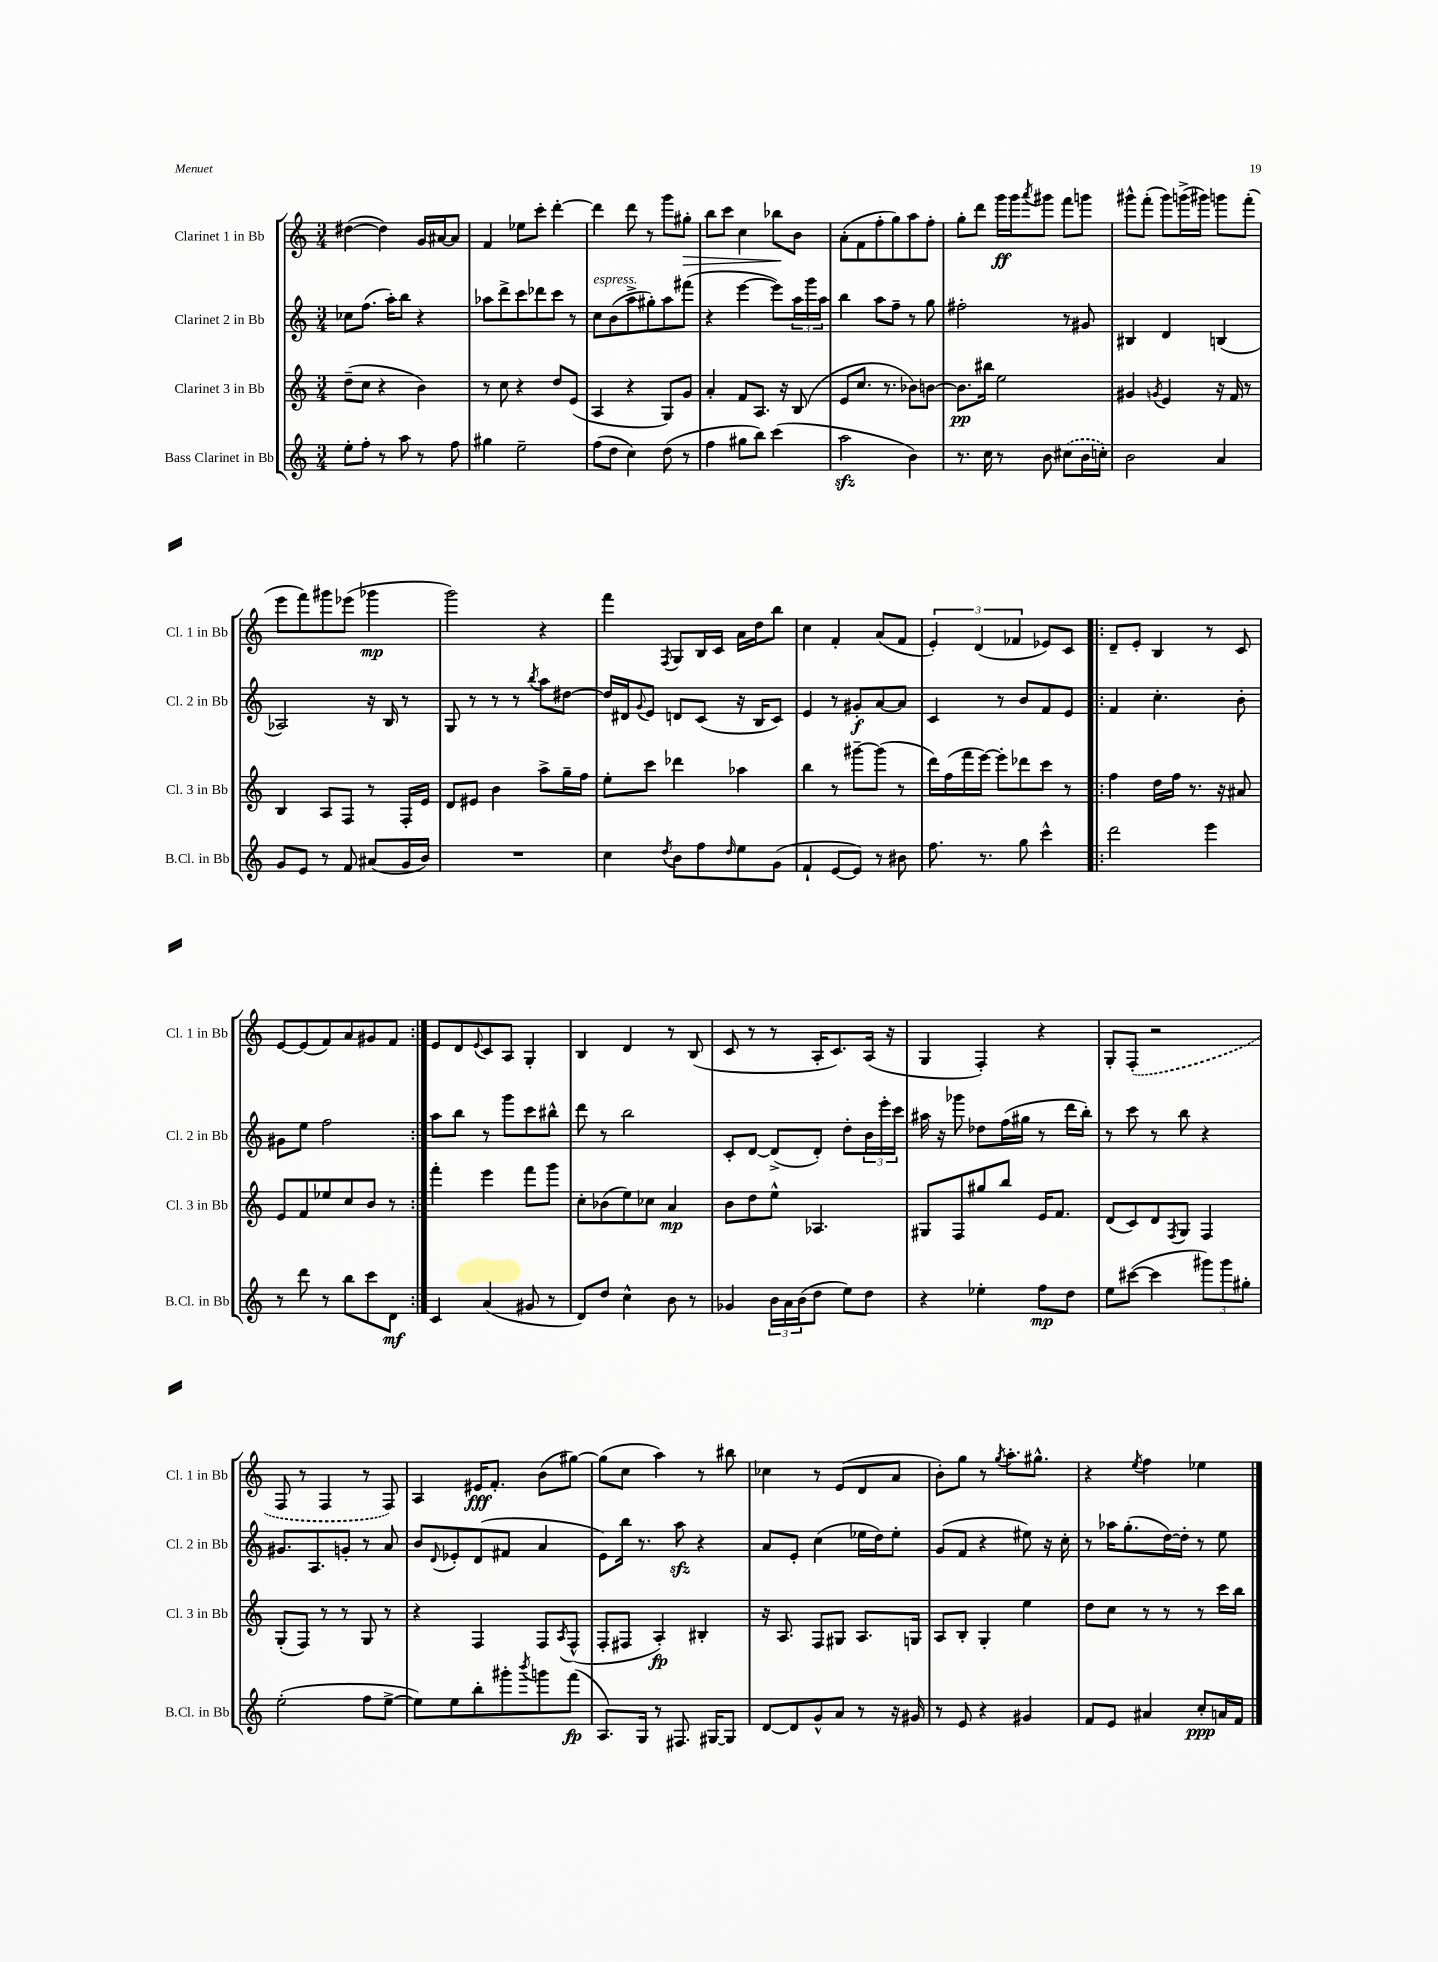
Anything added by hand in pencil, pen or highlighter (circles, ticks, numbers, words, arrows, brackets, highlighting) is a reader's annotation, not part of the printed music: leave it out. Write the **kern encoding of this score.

**kern	**kern	**kern	**kern
*staff4	*staff3	*staff2	*staff1
*clefG2	*clefG2	*clefG2	*clefG2
*k[]	*k[]	*k[]	*k[]
*M3/4	*M3/4	*M3/4	*M3/4
8ee'\L	(8dd~\L	8cc-\L	([4dd#\
8ff'\J	8cc\J	(8.ff\J	.
8r	4r	.	4dd#\])
.	.	16aa'\LK)	.
8aa\	.	8bb\J	.
8r	4b\)	4r	16g/LL
.	.	.	[16a#/J
8ff\	.	.	8a#/]J
=	=	=	=
4gg#\	8r	8aa-\L	4f/
.	8cc\	8ddd^\	.
2ee~\	4r	8ccc\	8ee-\L
.	.	8ddd-\	8ccc'\J
.	8dd/L	8ccc\J	[4ddd'\
.	(8e/J	8r	.
=	=	=	=
(8ff\L	4A/	8cc\L	4ddd\]
8dd\J	.	(8b\	.
4cc\)	4r	8aa^\	8ddd\
.	.	8gg#'\)	8r
(8dd\	8G/L)	8aa\	8ggg\L
8r	8g/J	(8fff#\J	8gg#'\J
=	=	=	=
4ff\	4a'/	4r	8bb\L
.	.	.	8ccc\J
8gg#\L	8f/L	[4eee\	4cc\
8bb\J)	8.A/J	.	.
(4ccc\	.	8eee\]L)	8bb-\L
.	16r	.	.
.	(8B/	24aa\L	8b\J
.	.	24ggg\	.
.	.	24aa\JJ	.
=	=	=	=
2aa\	8e/L	4bb\	(8a'\L
.	8.cc/J	.	8f\
.	.	8aa\L	8ff'\
.	8.r	.	.
.	.	8ff~\J	8gg\)
4b\)	8b-\L)	8r	8aa\
.	[8b\J	8gg\	8ff'\J
=	=	=	=
8.r	8.b\]L	2ff#'\	8gg'\L
.	.	.	8ddd\J
16cc\	16bb#\Jk	.	.
8r	2ee\	.	16ggg\LL
.	.	.	16ggg\J
.	.	.	8qaaa/
8b\	.	.	8ggg#\J
(8cc#\L	.	8r	8fff\L
16b\L	.	8g#/	8ggg\J
16cc'\JJ)	.	.	.
=	=	=	=
2b\	4g#/	4B#/	8ggg#^^\L
.	.	.	(8fff'\J
.	8qg/	.	.
.	4e/	4d/	8ggg#\L)
.	.	.	(16ggg^\L
.	.	.	16ggg#\JJ)
4a/	16r	(4B/	8ggg\L
.	16f/	.	.
.	8r	.	(8fff'\J
=	=	=	=
8g/L	4B/	2A-/)	8eee\L
8e/J	.	.	8fff\)
8r	8A/L	.	8ggg#\
8f/	8F/J	.	(8eee-\J
(8a#/L	8r	16r	4ggg-\
.	.	16B/	.
16g/L	16F'/LL	8r	.
16b/JJ)	16e/JJ	.	.
=	=	=	=
2.r	8d/L	8G/	2ggg\)
.	8e#/J	8r	.
.	4b\	8r	.
.	.	8r	.
.	.	8qbb/	.
.	8aa^\L	8aa\L	4r
.	16gg~\L	[8dd#\J	.
.	16ff\JJ	.	.
=	=	=	=
4cc\	8ee'\L	16dd#/]LL	4fff\
.	.	16d#/J	.
.	.	8qqg/	.
.	8ccc\J	8e/J	.
8qdd/	.	.	8qF/
8b\L	4ddd-\	8d/L	8G/L
8ff\	.	(8c/J	16B/L
.	.	.	16c/JJ
16qqdd/	.	.	.
8ee\	4aa-\	16r	16a\LL
.	.	16B/LK	16dd\J
(8g\J	.	8c/J)	8bb\J
=	=	=	=
4f`/	4bb\	4e/	4cc\
[8e/L	8r	8r	4f'/
8e/]J)	[8ggg#~\L	8g#'/L	.
8r	(8ggg#\]J	[8a/	(8a/L
8b#\	8r	8a/]J	8f/J
=	=	=	=
8.ff\	16ddd\LL)	4c/	6e'/)
.	(16ff\	.	.
.	16fff\	.	.
.	.	.	(6d/
8.r	[16eee\JJ)	.	.
.	8eee'\]L	8r	.
.	.	.	6f-/
8gg\	8ddd-\	8b/L	.
4ccc^^\	8ccc\J	8f/	8e-/L)
.	8r	8e/J	8c/J
=!|:	=!|:	=!|:	=!|:
2ddd\	4ff\	4f/	8d~/L
.	.	.	8e'/J
.	16dd\LL	4.cc'\	4B/
.	16ff\JJ	.	.
.	8.r	.	.
4eee\	.	.	8r
.	16r	.	.
.	8a#/	8b'\	8c/
=	=	=	=
8r	8e/L	8g#\L	[8e/L
8ddd\	8f/	8ee\J	(8e/]
8r	8ee-/	2ff\	8f/)
8bb\L	8cc/	.	8a/
8ccc\	8b/J	.	8g#/
8d\J	8r	.	8f/J
=:|!	=:|!	=:|!	=:|!
4c/	4fff'\	8aa\L	8e/L
.	.	8bb\J	8d/
.	.	.	8qqe/
(4a/	4eee\	8r	8c/
.	.	8ggg\L	8A/J
8g#/	8fff\L	8ccc\	4G'/
8r	8ggg\J	8bb#^^\J	.
=	=	=	=
8d/L)	8cc'\L	8ddd\	4B/
8dd/J	(8b-\	8r	.
4cc^^\	8ee\)	2bb\	4d/
.	8cc-\J	.	.
8b\	4a/	.	8r
8r	.	.	(8B/
=	=	=	=
4g-/	8b\L	8c'/L	8c/
.	8dd\	[8d/J	8r
24b\LL	8ee^^\J	(8d^/]L	8r
24a\	.	.	.
(24b\J	.	.	.
8dd\J	4.A-/	8d'/J)	16A'/LK
.	.	.	8.c/)
8ee\L)	.	8dd'\L	.
8dd\J	.	24b\L	(16A/Jk
.	.	24eee'\	.
.	.	.	16r
.	.	24ccc\JJ	.
=	=	=	=
4r	8G#/L	16aa#\	4G/
.	.	16r	.
.	8F/	8ggg-\	.
4ee-'\	8gg#/	8dd-\L	4F'/)
.	8bb/J	(16ff\L	.
.	.	16gg#\JJ	.
8ff\L	16e/LK	8r	4r
.	8.f/J	.	.
8dd\J	.	16ddd\LL	.
.	.	16bb'\JJ)	.
=	=	=	=
8ee\L	(8d/L	8r	8G'/L
([8ccc#\J	8c/)	8ccc\	(8F'/J
4ccc#\]	8d/	8r	2r
.	8qF/	.	.
.	8G/J	8bb\	.
12ggg#\L)	4F/	4r	.
12ggg#\	.	.	.
12gg#'\J	.	.	.
=	=	=	=
(2ee'\	(8G'/L	8.g#/L	8F/
.	8F/J)	.	8r
.	.	8.A/	.
.	8r	.	4F/
.	8r	8g'/J	.
8ff\L	8G/	8r	8r
[8ee^\J	8r	8a/	8F/)
=	=	=	=
8ee\]L)	4r	8b/L	4A/
.	.	8qqd/	.
8ee\	.	8e-'/	.
8bb'\	4F/	(8d/	16e#/LK
.	.	.	8.f'/J
8ggg#'\	.	8f#/J	.
8qbbb/	.	.	.
8ggg\	8F/L	4a/	(8b\L
.	8qA/	.	.
(8fff\J	(8F^^/J	.	[8gg#\J)
=	=	=	=
8.A/L)	8F'/L	8e\L)	(8gg#\]L
.	8F#/J	16bb\Jk	8cc\J
16G/Jk	.	8.r	.
8r	4A'/)	.	4aa\)
8.F#/	.	8aa\	.
.	4B#'/	4r	8r
[16G#/LK	.	.	.
8G#/]J	.	.	8bb#\
=	=	=	=
[8d/L	16r	8a/L	4cc-\
.	8.A/	.	.
8d/]	.	8e'/J	.
8g^^/	8F/L	(4cc\	8r
8a/J	8G#/J	.	(8e/L
8r	8.A/L	16ee-\LL	8d/
.	.	16dd\J)	.
16r	.	8ee-'\J	8a/J
16g#/	16G/Jk	.	.
=	=	=	=
8r	8A/L	(8g/L	8b'\L)
8e/	8B'/J	8f/J	8gg\J
4r	4G'/	4r	8r
.	.	.	8qgg/
.	.	.	8.aa'\L
4g#/	4ee\	8ee#\)	.
.	.	.	8.gg#^^\J
.	.	16r	.
.	.	16cc'\	.
=	=	=	=
8f/L	8dd\L	8r	4r
8e/J	8cc\J	16aa-\LK	.
.	.	(8.gg'\	.
.	.	.	8qee/
4a#/	8r	.	4ff\
.	8r	[16dd\L)	.
.	.	16dd'\]JJ	.
8cc'/L	8r	8r	4ee-\
16a/L	16ccc\LL	8ee\	.
16f/JJ	16bb\JJ	.	.
==	==	==	==
*-	*-	*-	*-
